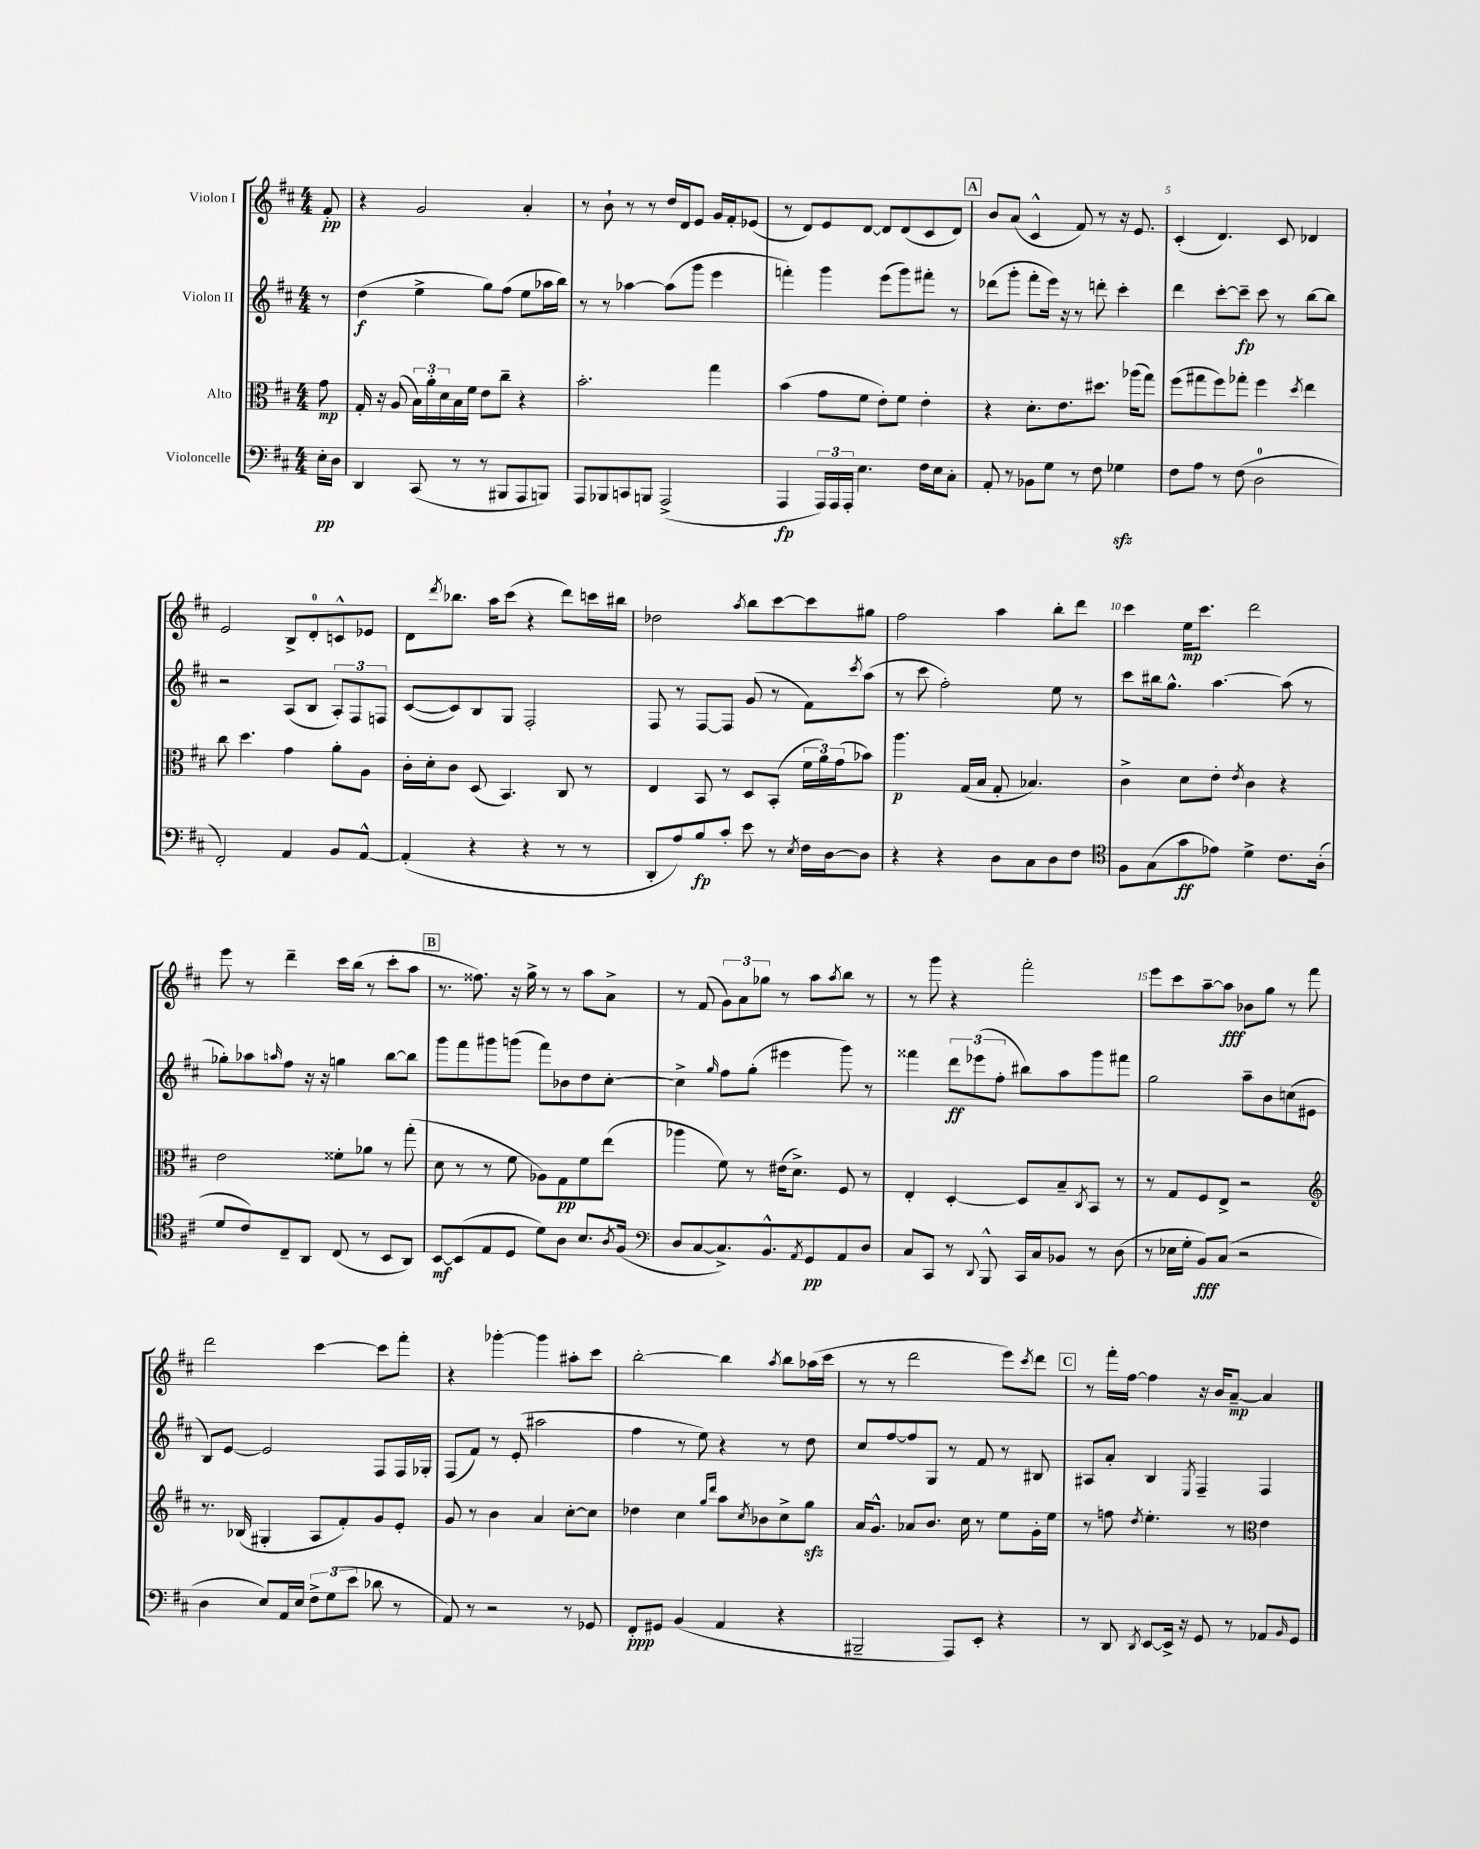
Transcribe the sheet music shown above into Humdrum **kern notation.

**kern	**kern	**kern	**kern
*staff4	*staff3	*staff2	*staff1
*clefF4	*clefC3	*clefG2	*clefG2
*k[f#c#]	*k[f#c#]	*k[f#c#]	*k[f#c#]
*M4/4	*M4/4	*M4/4	*M4/4
16E'	8g	8r	8f#'
16D	.	.	.
=	=	=	=
4DD	16G'	(4dd	4r
.	16r	.	.
.	(8A	.	.
(8CC#	24B)	4ee^	2g
.	24a'	.	.
.	24d	.	.
8r	16B	.	.
.	16f#	.	.
8r	8e	8gg)	.
8BBB#	8cc#~	(8ff#	.
8AAA	4r	8ee	4a'
8BBB)	.	16aa-	.
.	.	16bb)	.
=	=	=	=
8AAA	2.b'	8r	8r
8BBB-	.	8r	8b`
8CC	.	[4aa-	8r
8BBB	.	.	8r
(2AAA^	.	(8aa-]	16dd
.	.	.	16d
.	.	8ggg	8e
.	4gg	4eee	16g
.	.	.	16f#'
.	.	.	(8e-
=	=	=	=
4AAA	(4b	4fff')	8r
.	.	.	8d)
24AAA)	8g	4ggg	8e
24AAA	.	.	.
24AAA'	.	.	.
4.E	8f#	.	[8d
.	8e')	(8eee	8d]
.	8f#	8ggg)	(8d
16F#	4e'	8fff#'	8c#
16E	.	.	.
8C#'	.	8r	8d)
=	=	=	=
8AA'	4r	(8ddd-	8b
8r	.	8ggg'	(8a
8BB-	8.d'	8fff#'	4c#^^
8G	.	16eee)	.
.	8.e	16r	.
8r	.	8r	8f#)
8F#	8.dd#	8ddd'	8r
4G-	.	4ccc#'	16r
.	(16aa-	.	8.e
.	8gg)	.	.
=	=	=	=
8F#	(8ff#	4ddd	(4c#'
8A	8gg#	.	.
8r	8ff#)	[8ccc#'	4.d)
(8F#	8gg-'	8ccc#~]	.
2D	4ff#	8ccc#	.
.	.	8r	8c#
.	8qdd	.	.
.	4ee	[8bb	4d-
.	.	8bb]	.
=	=	=	=
2FF#')	8cc#	2r	2e
.	4.dd	.	.
4AA	4g	(8A	8B^
.	.	8B	8d'
8BB	8a'	12A')	8c^^
.	.	12F#	.
[8AA^^	8A	.	8e-
.	.	12F	.
=	=	=	=
(4AA']	16c#'	([8c#	8d
.	16d'	.	.
.	.	.	8qddd
.	8c#	8c#])	8.bb-
4r	(8D	8B	.
.	.	.	16aa
.	4.BB)	8G	(8ccc#
4r	.	2F#'	4r
8r	8C#	.	8ddd)
8r	8r	.	16ccc
.	.	.	16bb#
=	=	=	=
8DD'	4E	8F#	2dd-
8A)	.	8r	.
8B	8BB	[8F#	.
8c#'	8r	8F#]	.
.	.	.	8qaa
8e	8D	(8g	8bb
8r	(8BB'	8r	[8ccc#
8qE	.	.	.
16F#	24f#	8f#)	8ccc#]
.	24a)	.	.
[16D	.	.	.
.	(24g	.	.
.	.	8qccc#	.
8D]	8b-)	(8aa	8gg#
=	=	=	=
4r	4.aa	8r	2ff#
.	.	8ccc#	.
4r	.	2ff#')	.
.	(16G	.	.
.	16B	.	.
8D	8G'	.	4aa
8C#	4.B-)	.	.
8D	.	8ee	8bb'
8F#	.	8r	8ddd
=	=	=	=
*clefC4	*	*	*
8F#	4c#^	8ccc#	4ccc#
(8G	.	16bb#	.
.	.	8.gg^^	.
8g	8d	.	16ee
.	.	.	8.ccc#
8e-)	8e'	[4.aa	.
.	8qe	.	.
4d^	4c#	.	2ddd
8.c#	4r	(8aa]	.
.	.	8r	.
(16A'	.	.	.
=	=	=	=
8d	2e	8gg-')	8eee
8c#)	.	8aa-	8r
.	.	16qqaa	.
8C#~	.	8ff#	4ddd~
8AA	.	16r	.
.	.	16r	.
(8C#	8f##'	4gg	16ccc#
.	.	.	(16bb
8r	8a-	.	8r
8BB	8r	[8bb	8ccc#'
8AA)	(8gg'	8bb]	8aa
=	=	=	=
[8BB	8d	8ggg	8.r
(8BB]	8r	8fff#	.
.	.	.	8.ff##)
8E	8r	8ggg#	.
8D	8f#	(8ggg	16r
.	.	.	16gg^
8d)	8A-)	8fff#)	8r
8A	8G	8b-	8r
8.B	8f#	8dd	8aa
.	(8ee	[8cc#'	8a^
8qA	.	.	.
(16F#	.	.	.
=	=	=	=
*clefF4	*	*	*
8D	4aa-	4cc#^]	8r
[8C#	.	.	(8f#
.	.	16qqgg	.
8.C#^])	8f#)	8ff#	12g)
.	.	.	12a
.	8r	(8gg'	.
.	.	.	12gg-
8.BB^^	.	.	.
.	(16e#	4eee#	8r
.	8.d^)	.	.
8qAA	.	.	.
8GG	.	.	8aa
.	.	.	8qaa
8AA	8F#	8ggg)	8bb
8D	8r	8r	8r
=	=	=	=
8C#	4E'	4fff##	8r
8CC#	.	.	8ggg
8r	[4D'	12ddd	4r
.	.	(12eee-	.
8qqDD	.	.	.
8BBB^^	.	.	.
.	.	12ff#'	.
16CC#	8D]	8bb#)	2fff#'
16C#	.	.	.
8BB-	8B~	8aa	.
.	8qC#	.	.
8r	8BB	8ggg	.
(8D	8r	8fff#	.
=	=	=	=
8r	8r	2gg	8eee
16E-	8G	.	8ccc#
16G'	.	.	.
8BB)	8F#	.	[8aa~
(8C#	8E^	.	8aa]
2r	2r	8aa~	8b-
.	.	8b	8gg
.	.	(8cc	8r
.	.	8e#	8fff#
=	=	=	=
*	*clefG2	*	*
4D	8.r	8B)	2ddd
.	.	[8e	.
.	(16B-	.	.
8E)	4G#'	2e]	.
16AA	.	.	.
16E	.	.	.
12F#^	8A	.	[4ccc#
(12G	.	.	.
.	8f#')	.	.
12e	.	.	.
8d-	8g	8F#	8ccc#]
8r	8e'	16F#	8fff#'
.	.	16G-'	.
=	=	=	=
8AA)	8g	(8F#	4r
8r	8r	8f#)	.
2r	4b	8r	[4ggg-'
.	.	(8e'	.
.	4a	2aa#	4ggg-]
8r	[8cc#'	.	8aa#'
8GG-	8cc#]	.	8ccc#
=	=	=	=
8FF#'	4dd-	4ff#	[2bb'
8GG#	.	.	.
(4BB	4cc#	8r	.
.	.	8ee)	.
.	16qqgg	.	.
.	16qqddd	.	.
4AA	8aa	4r	4bb]
.	8qcc#	.	.
.	8b-	.	.
.	.	.	8qaa
4r	8cc#^	8r	8bb
.	8gg	8dd	(16aa-
.	.	.	16ccc#
=	=	=	=
2BBB#~	16a	8cc#	8r
.	8.g^^	.	.
.	.	[8ff#	8r
.	8a-	8ff#]	2ddd
.	8.b	8G	.
8AAA)	.	8r	.
.	16cc#	.	.
8EE'	8r	8f#	.
4r	8ee	8r	8eee)
.	.	.	8qccc#
.	16g'	8B#	8ddd
.	16ee	.	.
=	=	=	=
8r	8r	8A#	8r
8DD	8ff	8a'	16fff#'
.	.	.	[16ff#
8qDD	8qdd	.	.
[8EE	4.ee'	4B	4ff#]
16EE^]	.	.	.
16r	.	.	.
.	.	8qE	.
8GG	.	4F#~	16r
.	.	.	16b
8r	8r	.	[8a~
*	*clefC3	*	*
8AA-	4e	4F#	4a]
16qqBB	.	.	.
8GG	.	.	.
==	==	==	==
*-	*-	*-	*-
